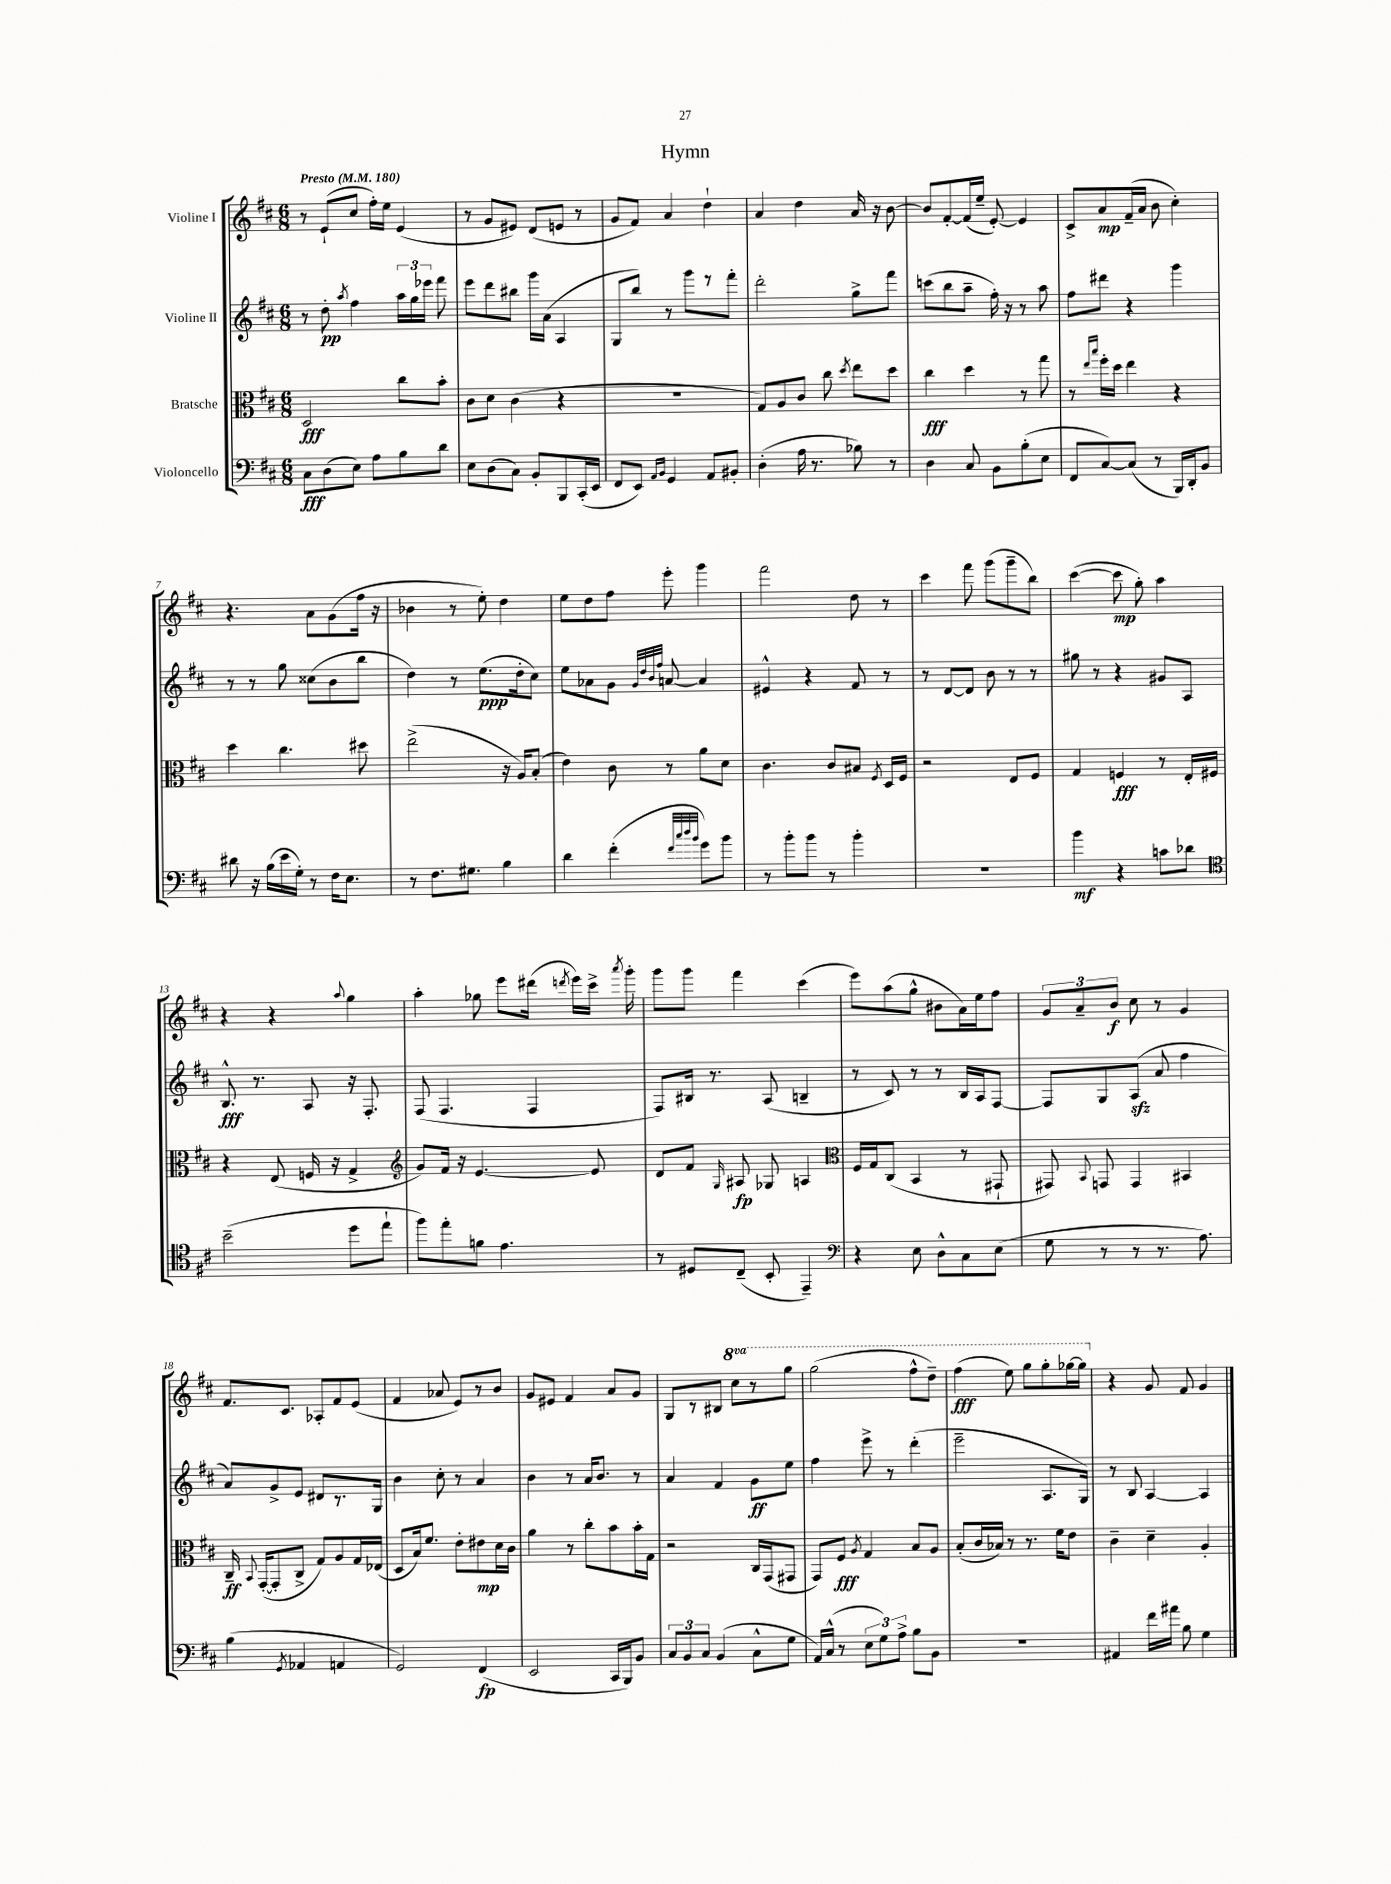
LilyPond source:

\header { title = "Hymn" }
<<
\new StaffGroup <<
\new Staff = "s0" \with { instrumentName = "Violine I" } {
    \clef treble \key d \major \numericTimeSignature \time 6/8 \set Staff.ottavationMarkups = #ottavation-simple-ordinals \tempo "Presto" 4 = 180
    \autoBeamOff r8 e'8[-!( cis''8] fis''16[-.) e''16] e'4( |
    r8 g'8[ eis'8]) d'8[( e'8] r8 |
    g'8[ fis'8]) a'4 d''4-! |
    a'4 d''4 a'16 r16 b'8~ |
    b'8[ fis'8~-. fis'16( e''16]-- e'8~-.) e'4 |
    cis'8[-> a'8\mp fis'16--( a'16] b'8 cis''4-.) |
    r4. a'8[ g'8( fis''16] r16 |
    bes'4 r8 e''8-.) d''4 |
    e''8[ d''8 fis''8] e'''8-. g'''4 |
    fis'''2 d''8 r8 |
    cis'''4 fis'''8 g'''8[( g'''8-- b''8]) |
    cis'''4~( cis'''8\mp g''8-.) a''4 |
    r4 r4 \appoggiatura { a''8 } g''4 |
    a''4-. ges''8 e'''8[ dis'''16]( \acciaccatura { d'''8 } e'''16[) cis'''16]-> \acciaccatura { a'''8 } g'''16-. |
    g'''8[ g'''8] fis'''4 cis'''4( |
    e'''8[) a''8( g''8]-^ bis'8[ a'16) e''16 fis''8] |
    \tuplet 3/2 { g'8[ a'8-- b'8]\f } cis''8 r8 g'4 |
    fis'8.[ cis'8.] aes8[-. fis'8 e'8]( |
    fis'4 aes'8 e'8[) r8 b'8] |
    g'8[ eis'8] fis'4 a'8[ g'8] |
    g8[ r8 bis8] \ottava #1 cis'''8[ r8 g'''8] |
    g'''2( fis'''8[-^ d'''8]--) |
    fis'''4\fff( e'''8) g'''8[ g'''8-. ges'''16~ ges'''16] \ottava #0 |
    r4 g'8 fis'8 g'4 \bar "|." |
}
\new Staff = "s1" \with { instrumentName = "Violine II" } {
    \clef treble \key d \major \numericTimeSignature \time 6/8
    \autoBeamOff r8 d''8-.\pp \acciaccatura { a''8 } fis''4 \tuplet 3/2 { a''16[ g''16 ees'''16] } fis'''8 |
    e'''8[ d'''8 bis''8] g'''16[ a'16]( a4 |
    g8[ b''8]) r8 g'''8[ r8 fis'''8]-. |
    d'''2-. g''8[-> fis'''8] |
    c'''8[( b''8 a''8]-- fis''16-.) r16 r8 a''8 |
    fis''8[ dis'''8] r4 g'''4 |
    r8 r8 g''8 cisis''8[( b'8 b''8] |
    d''4) r8 e''8.[\ppp( d''16-. cis''8]) |
    e''8[ aes'8 g'8] \grace { g'32[ d''32 b'32 fis''32] } a'8~ a'4 |
    eis'4-^ r4 fis'8 r8 |
    r8 d'8[~ d'8] b'8 r8 r8 |
    gis''8 r8 r4 gis'8[ a8] |
    b8.-^\fff r8. a8 r16 fis8.-. |
    fis8( fis4. fis4 |
    fis8[) bis16] r8. a8( b4-- |
    r8 cis'8) r8 r8 b16[ a16 fis8]~ |
    fis8[ g8 a8]\sfz( a'8 fis''4 |
    a'8[) g'8-> e'8] dis'8[ r8. g16] |
    b'4 cis''8-. r8 a'4 |
    b'4 r8 a'16[ b'8.] r8 |
    a'4 fis'4 g'8[\ff e''8] |
    fis''4 e'''8-> r8 d'''4-.( |
    e'''2-- a8.[ g16]) |
    r8 b8 a4~ a4 \bar "|." |
}
\new Staff = "s2" \with { instrumentName = "Bratsche" } {
    \clef alto \key d \major \numericTimeSignature \time 6/8
    \autoBeamOff d2\fff cis''8[ b'8]-. |
    cis'8[ d'8] cis'4( r4 |
    R2. |
    g8[) a8 cis'8] cis''8 \acciaccatura { d''8 } e''8[ d''8] |
    cis''4\fff d''4 r8 g''8 |
    r8 \grace { e''16[ b''16] } fis''16[-. d''16] e''4 r4 |
    d''4 cis''4. dis''8 |
    e''2->( r16 a16[) b8]-.( |
    e'4) cis'8 r8 a'8[ d'8] |
    cis'4. cis'8[ bis8] \acciaccatura { fis8 } d16[ fis16] |
    r2 e8[ fis8] |
    g4 f4\fff r8 e16[-. fis16] |
    r4 e8( f16 r16 g4-> |
    \clef treble g'8[) fis'16] r16 e'4.~ e'8 |
    d'8[ fis'8] \grace { g16 } ais8\fp ges8 a4 |
    \clef alto fis16[ g16 cis8]( b,4 r8 gis,8-! |
    gis,8) \appoggiatura { b,8 } g,8 g,4 bis,4 |
    cis16--\ff \appoggiatura { b,8 } g,16[~-.( g,8-. cis8]-> g8[) a8 g16 ees16]( |
    d8[ b16) fis'8.] e'8[-. eis'8\mp d'16 cis'16] |
    a'4 r8 cis''8[-. b'8 b'16-. g16] |
    r2 cis16[ g,16( gis,8] |
    g,8[) fis8]\fff \acciaccatura { a8 } g4 b8[ a8] |
    b8[-.( cis'16 bes16]) r8 r8. fis'16[ e'8] |
    cis'4-- d'4-- a4-. \bar "|." |
}
\new Staff = "s3" \with { instrumentName = "Violoncello" } {
    \clef bass \key d \major \numericTimeSignature \time 6/8
    \autoBeamOff cis8[\fff d8( e8]) a8[ b8 d'8] |
    e8[ d8( cis8]) b,8[-. b,,8 cis,16-.( e,16] |
    fis,8[ e,8]) \grace { a,16[ b,16] } g,4 a,8[ bis,8]-. |
    d4-.( a16 r8. bes8) r8 |
    d4 cis8 b,8[ b8-.( e8] |
    fis,8[ cis8~) cis8]( r8 b,,16[) d,16-. b,8] |
    dis'8 r16 b16[( e'16 g16]-.) r8 fis16[ e8.] |
    r8 fis8.[ gis8.] b4 |
    d'4 fis'4-.( \grace { fis'32[ cis''32 d''32 b'32] } g'8[) b'8] |
    r8 b'8[-. b'8] r8 b'4-. |
    R2. |
    b'4\mf r4 c'8[ des'8] |
    \clef tenor b'2--( d''8[ e''8]-! |
    fis''8[) e''8-. f'8] e'4. |
    r8 dis8[ cis8]--( b,8-. e,4--) |
    \clef bass r4 e8 d8[-^ cis8 e8]( |
    g8 r8 r8 r8. a8.) |
    b4( \acciaccatura { g,8 } aes,4 a,4 |
    g,2) fis,4\fp( |
    e,2 cis,16[ b,,16) b,8] |
    \tuplet 3/2 { cis8[ b,8 cis8] } b,4( cis8[-^ g8] |
    a,16[) cis16]-^( r8 \tuplet 3/2 { e8[ g8) a8]-> } b8[ b,8] |
    R2. |
    ais,4 fis'16[ ais'16] b8 g4 \bar "|." |
}
>>
>>
